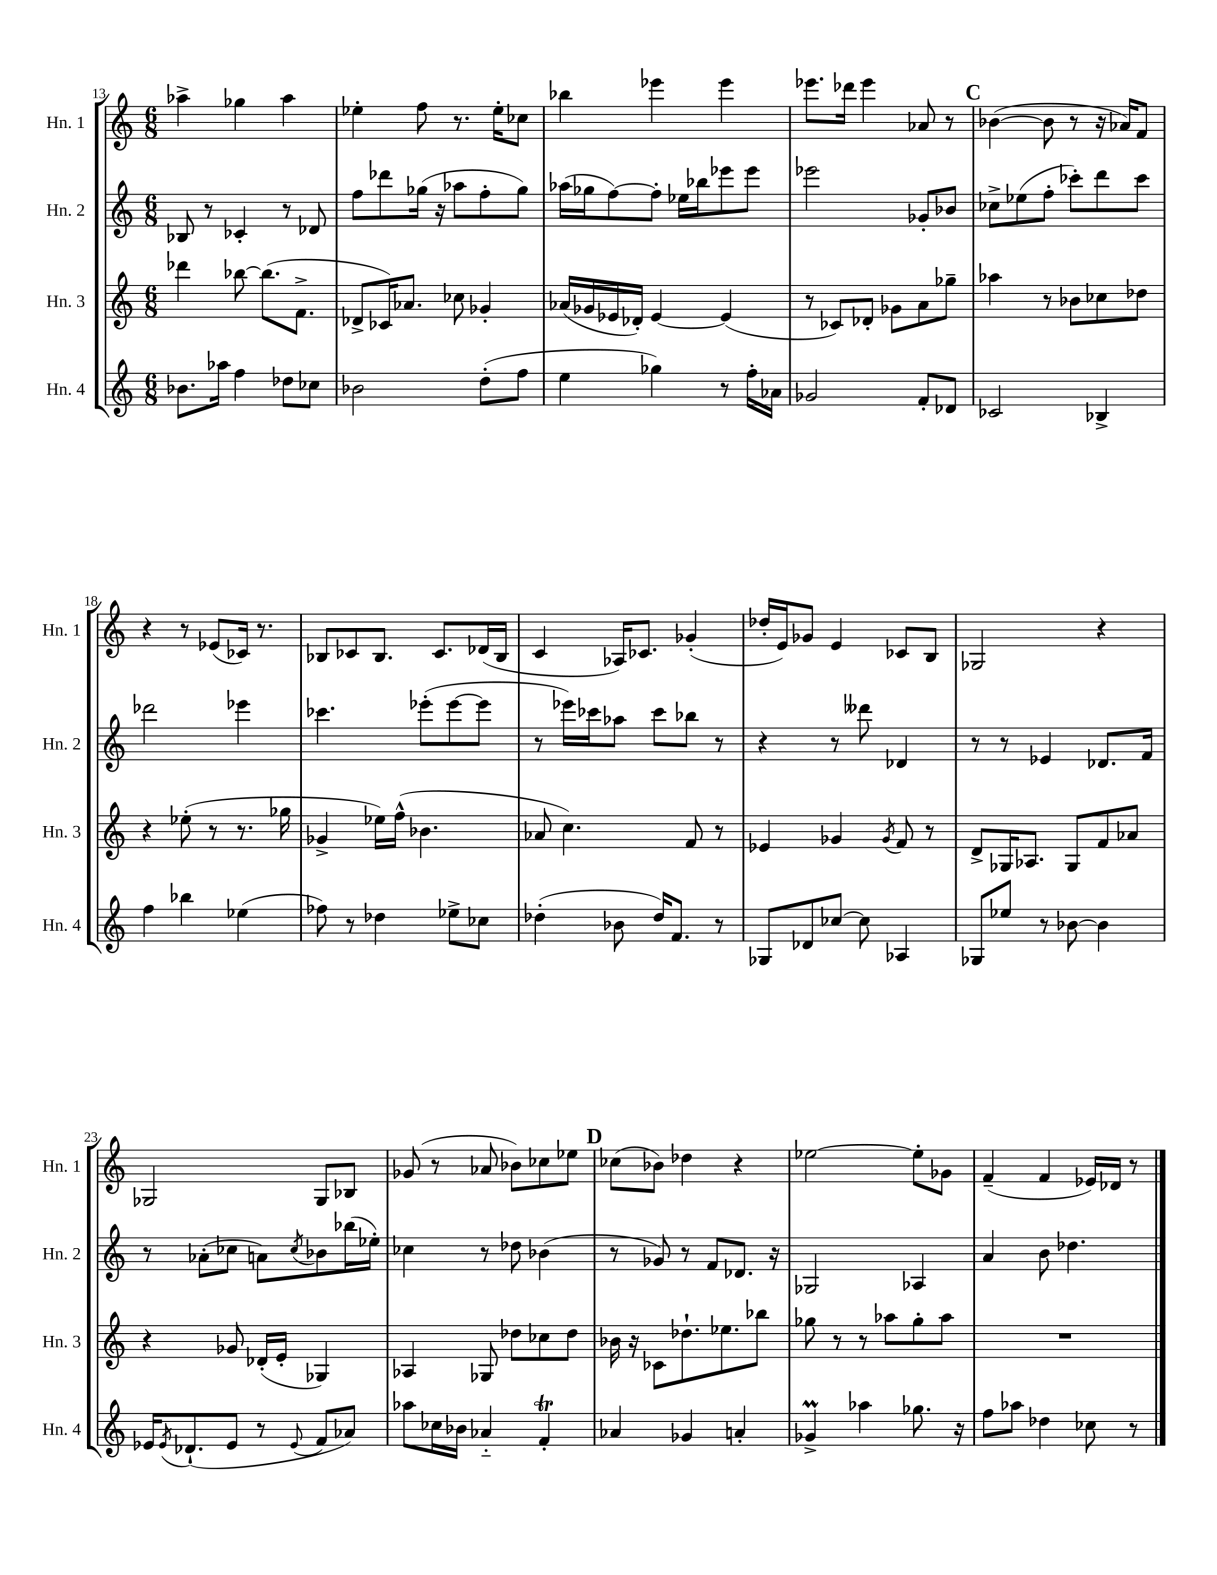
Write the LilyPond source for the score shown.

<<
\new StaffGroup <<
\new Staff = "s0" \with { instrumentName = "Hn. 1" shortInstrumentName = "Hn. 1" } {
    \clef treble \key c \major \numericTimeSignature \time 6/8
    aes''4-> ges''4 aes''4 |
    ees''4-. f''8 r8. ees''16-. ces''8 |
    bes''4 ees'''4 ees'''4 |
    ees'''8. des'''16 ees'''4 aes'8 r8 |
    \mark \markup { \bold "C" } bes'4~( bes'8 r8 r16 aes'16) f'8 |
    r4 r8 ees'8( ces'16) r8. |
    bes8 ces'8 bes8. ces'8. des'16( bes16 |
    c'4 aes16) ces'8. ges'4-.( |
    des''16-. e'16) ges'8 e'4 ces'8 b8 |
    ges2 r4 |
    ges2 ges8 bes8 |
    ges'8( r8 aes'8 bes'8) ces''8 ees''8 |
    \mark \markup { \bold "D" } ces''8( bes'8) des''4 r4 |
    ees''2~ ees''8-. ges'8 |
    f'4--( f'4 ees'16) des'16 r8 \bar "|." |
}
\new Staff = "s1" \with { instrumentName = "Hn. 2" shortInstrumentName = "Hn. 2" } {
    \clef treble \key c \major \numericTimeSignature \time 6/8
    bes8 r8 ces'4-. r8 des'8 |
    f''8 des'''8 ges''16( r16 aes''8 f''8-. ges''8) |
    aes''16( ges''16 f''8~) f''8-. ees''16 bes''16 ees'''8 ees'''8 |
    ees'''2 ges'8-. bes'8 |
    \mark \markup { \bold "C" } ces''8-> ees''8( f''8-. ces'''8-.) d'''8 ces'''8 |
    des'''2 ees'''4 |
    ces'''4. ees'''8-.( ees'''8~ ees'''8 |
    r8 ees'''16) ces'''16 aes''8 ces'''8 bes''8 r8 |
    r4 r8 deses'''8 des'4 |
    r8 r8 ees'4 des'8. f'16 |
    r8 aes'8-.( ces''8 a'8) \acciaccatura { ces''8 } bes'8 bes''16( ees''16-.) |
    ces''4 r8 des''8 bes'4( |
    \mark \markup { \bold "D" } r8 ges'8) r8 f'8 des'8. r16 |
    ges2 aes4 |
    a'4 b'8 des''4. \bar "|." |
}
\new Staff = "s2" \with { instrumentName = "Hn. 3" shortInstrumentName = "Hn. 3" } {
    \clef treble \key c \major \numericTimeSignature \time 6/8
    des'''4 bes''8~ bes''8.( f'8.-> |
    des'8-> ces'16) aes'8. ces''8 ges'4-. |
    aes'16( ges'16 ees'16 des'16-.) ees'4~ ees'4( |
    r8 ces'8) des'8-. ges'8 a'8 ges''8-- |
    \mark \markup { \bold "C" } aes''4 r8 bes'8 ces''8 des''8 |
    r4 ees''8-.( r8 r8. ges''16 |
    ges'4-> ees''16) f''16-^( bes'4. |
    aes'8 c''4.) f'8 r8 |
    ees'4 ges'4 \acciaccatura { ges'8 } f'8 r8 |
    d'8-> ges16 aes8. ges8 f'8 aes'8 |
    r4 ges'8 des'16-.( e'16-. ges4) |
    aes4 ges8 des''8 ces''8 des''8 |
    \mark \markup { \bold "D" } bes'16 r16 ces'8 des''8.-! ees''8. bes''8 |
    ges''8 r8 r8 aes''8 ges''8-. aes''8 |
    R2. \bar "|." |
}
\new Staff = "s3" \with { instrumentName = "Hn. 4" shortInstrumentName = "Hn. 4" } {
    \clef treble \key c \major \numericTimeSignature \time 6/8
    bes'8. aes''16 f''4 des''8 ces''8 |
    bes'2 d''8-.( f''8 |
    e''4 ges''4) r8 f''16-. aes'16 |
    ges'2 f'8-. des'8 |
    \mark \markup { \bold "C" } ces'2 bes4-> |
    f''4 bes''4 ees''4( |
    fes''8) r8 des''4 ees''8-> ces''8 |
    des''4-.( bes'8 des''16) f'8. r8 |
    ges8 des'8 ces''8~ ces''8 aes4 |
    ges8 ees''8 r8 bes'8~ bes'4 |
    ees'16 \acciaccatura { ees'8 } des'8.-!( ees'8 r8 \appoggiatura { ees'8 } f'8 aes'8) |
    aes''8 ces''16 bes'16 aes'4-_ f'4-.\trill |
    \mark \markup { \bold "D" } aes'4 ges'4 a'4-. |
    ges'4->\prall aes''4 ges''8. r16 |
    f''8 aes''8 des''4 ces''8 r8 \bar "|." |
}
>>
>>
\layout { \context { \Score currentBarNumber = #13 } }
